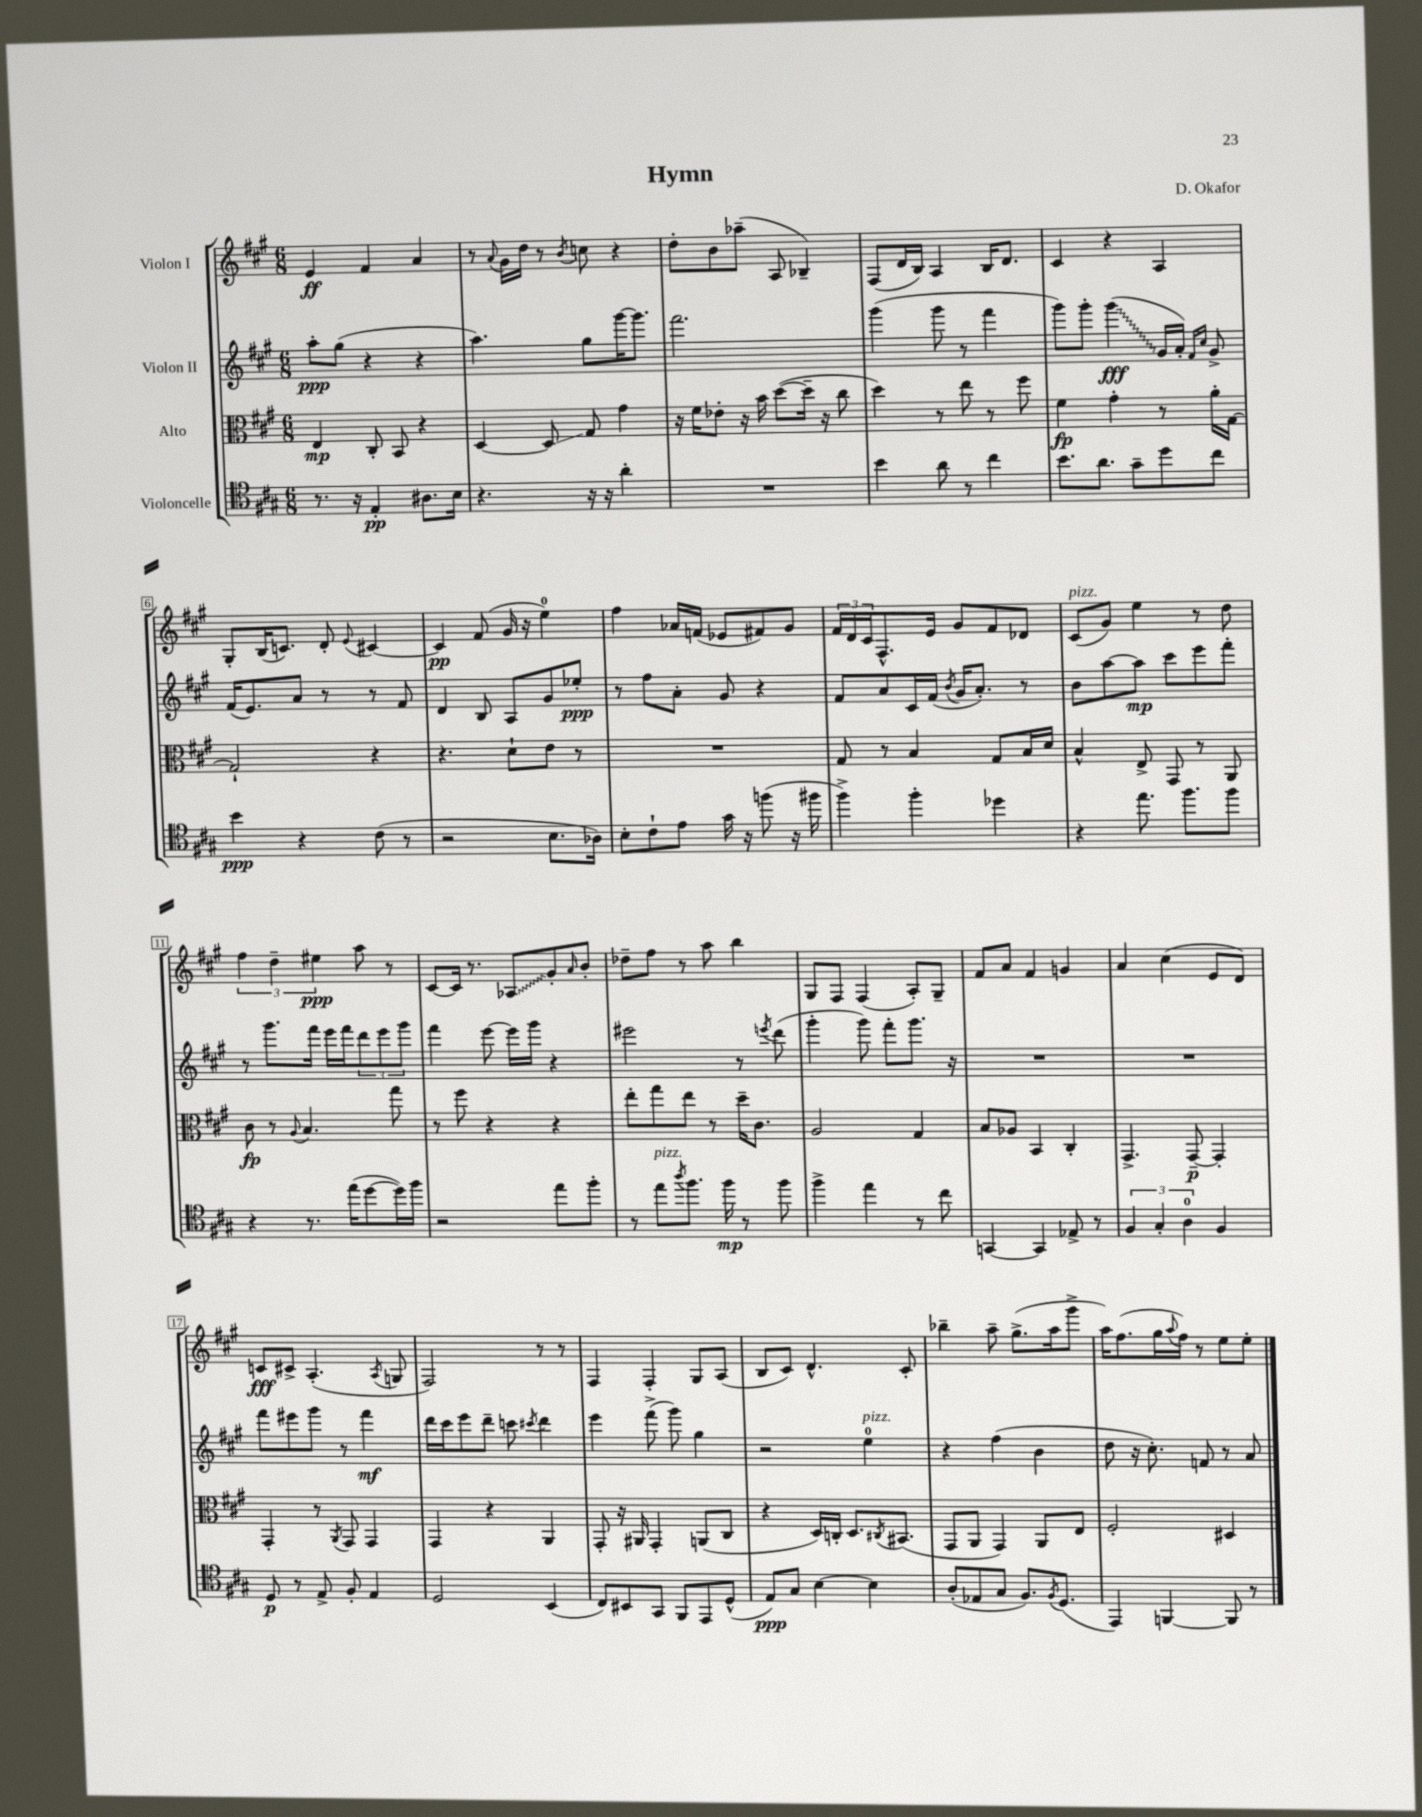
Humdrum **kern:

**kern	**kern	**kern	**kern
*staff4	*staff3	*staff2	*staff1
*clefC4	*clefC3	*clefG2	*clefG2
*k[f#c#g#]	*k[f#c#g#]	*k[f#c#g#]	*k[f#c#g#]
*M6/8	*M6/8	*M6/8	*M6/8
8.r	4E/	8aa'\L	4e/
.	.	(8gg#\J	.
16r	.	.	.
4E'/	8C#'/	4r	4f#/
.	8BB/	.	.
8.A#\L	4r	4r	4a/
16B\Jk	.	.	.
=	=	=	=
4.r	[4D/	4.aa\)	8r
.	.	.	8qqa/
.	.	.	16g#\LL
.	.	.	16dd\JJ
.	8D/]	.	8r
.	.	.	8qb/
16r	8G#/	8gg#\L	8cc\
16r	.	.	.
4a'\	4g#\	[16ggg#\K	4r
.	.	8.ggg#\]J	.
=	=	=	=
2.r	16r	2.fff#\	8dd'\L
.	16f#\LK	.	.
.	8e-'\J	.	8b\
.	16r	.	(8aa-~\J
.	16b\	.	.
.	([8dd\L	.	8A/
.	16dd~\]Jk	.	4B-~/)
.	16r	.	.
.	8cc#\	.	.
=	=	=	=
4b\	4dd\)	(4ggg#\	(8F#/L
.	.	.	16d/L
.	.	.	16B/JJ)
8a\	8r	8ggg#\	4A/
8r	8ee\	8r	.
4cc#\	8r	4fff#\	16B/LK
.	.	.	8.d/J
.	8ff#\	.	.
=	=	=	=
8.b\L	4f#\	8ggg#\L)	4c#/
.	.	8ggg#'\J	.
8.a\J	.	.	.
.	4g#'\	(4ggg#\	4r
8g#~\L	.	.	.
8dd\	8r	16g#/LL	4A/
.	.	16a'/JJ)	.
.	.	16qqf#/LL	.
.	.	16qqcc#/JJ	.
8cc#\J	16a'\LL	8g#^/	.
.	[16G#\JJ	.	.
=	=	=	=
4b\	2G#`/]	(16f#/LK	8G#'/L
.	.	8.e/)	.
.	.	.	(16B/K
.	.	.	8.c/J)
4r	.	8a/J	.
.	.	8r	8d'/
.	.	.	8qqe/
(8c#\	4r	8r	[4c#/
8r	.	8f#/	.
=	=	=	=
2r	4.r	4d/	4c#/]
.	.	8B/	(8f#/
.	8d`\L	8A/L	16g#/
.	.	.	16r
8.B\L	8e\J	8g#/	4ee\)
.	8r	8ee-'/J	.
16A-\Jk)	.	.	.
=	=	=	=
8B'\L	2.r	8r	4ff#\
8c#`\	.	8ff#\L	.
8e\J	.	8a'\J	16a-/LL
.	.	.	(16f/JJ
16g#\	.	8g#/	8e-/L
16r	.	.	.
(8ff\	.	4r	8f#/)
16r	.	.	8g#/J
16ff#\	.	.	.
=	=	=	=
4ff#^\)	8G#/	8f#/L	24f#/LL
.	.	.	24d/
.	.	.	24c#/J
.	8r	8a/	8.F#^^/
4ff#'\	4B/	16c#/L	.
.	.	(16f#/JJ	16e/Jk
.	.	8qb/	.
.	.	16g#/LK	8g#/L
.	.	8.a'/J)	.
4dd-\	8G#/L	.	8f#/
.	16B/L	8r	8d-/J
.	16d/JJ	.	.
=	=	=	=
4r	4B^^/	8b\L	(8c#/L
.	.	[8aa\	8g#/J)
8.ee\	8E^/	8aa\]J	4ee\
.	8GG#/	8ccc#\L	.
8.ff#\L	.	.	.
.	8r	8eee\	8r
8ff#\J	8AA/	8fff#'\J	8dd\
=	=	=	=
4r	8c#\	8r	6ff#\
.	8r	8.ggg#\L	.
.	.	.	6dd~\
.	8qqA/	.	.
8.r	4.B/	.	.
.	.	16fff#\Jk	.
.	.	.	6ee#\
.	.	16eee\LL	.
(16ee\LK	.	16fff#\J	.
[8dd\	.	12ddd\	8aa\
.	.	12eee\	.
16dd\]L)	8gg#\	.	8r
.	.	12ggg#\J	.
16ff#\JJ	.	.	.
=	=	=	=
2r	8r	4fff#\	[8c#/L
.	8ff#\	.	16c#/]Jk
.	.	.	8.r
.	4r	[8eee\	.
.	.	16eee\]LL	8A-/L
.	.	16ggg#\JJ	.
8ee\L	4r	4r	8g#'/
.	.	.	16qqa/
8ff#'\J	.	.	8b'/J
=	=	=	=
8r	8ee'\L	2eee#\	8dd-~\L
8ee\L	8gg#\	.	8ff#\J
8qaa/	.	.	.
8.ff#\J	8ee\J	.	8r
.	8r	.	8aa\
16ff#\	.	.	.
8r	16dd~\LK	8r	4bb\
.	8.c#\J	.	.
.	.	8qeee/	.
8ff#\	.	(8ddd\	.
=	=	=	=
4ff#^\	2A/	4ggg#'\	8G#/L
.	.	.	8F#/J
4ee\	.	8ggg#\)	(4F#/
.	.	8fff#'\L	.
8r	4G#/	8.ggg#\J	8A'/L)
8cc#\	.	.	8G#~/J
.	.	16r	.
=	=	=	=
[4GG/	8B/L	2.r	8f#/L
.	8A-/J	.	8a/J
4GG/]	4BB/	.	4f#/
8E-^/	4C#'/	.	4g/
8r	.	.	.
=	=	=	=
6F#/	4.GG#^/	2.r	4a/
6G#'/	.	.	.
.	.	.	(4cc#\
6A\	.	.	.
.	[8GG#~/	.	.
4F#/	4GG#'/]	.	8e/L
.	.	.	8d/J)
=	=	=	=
8D/	4GG#'/	8fff#\L	8c/L
8r	.	8eee#\	8c#^/J
8E^/	8r	8ggg#\J	(4.A'/
.	8qAA/	.	.
8F#'/	8GG#/	8r	.
4E/	4GG#/	4fff#\	.
.	.	.	8qA/
.	.	.	8G/
=	=	=	=
2D/	4GG#/	16ddd\LL	2F#/)
.	.	16ccc#\J	.
.	.	8eee\	.
.	4r	8ddd~\J	.
.	.	8ccc\	.
.	.	8qccc#/	.
(4BB/	4AA/	4ddd\	8r
.	.	.	8r
=	=	=	=
8C#/L)	8GG#'/	4eee\	4F#/
8BB#/	16r	.	.
.	16AA#/	.	.
8GG#/J	4GG#'/	(8fff#^\	4F#'/
8FF#/L	.	8ggg#\)	.
8EE/	(8AA/L	4gg#\	8G#/L
(8D^^/J	8C#/J	.	(8A/J
=	=	=	=
8E/L)	4r	2r	8B/L
8G#/J	.	.	8c#/J)
[4B\	16D/LL)	.	4.d^^/
.	16C'/JJ	.	.
.	8.D/L	.	.
4B\]	.	4ee\	.
.	8qC#/	.	.
.	(8.BB#/J	.	.
.	.	.	8c#'/
=	=	=	=
(8A'/L	8GG#/L	4r	4bb-~\
8E-/	8AA/J	.	.
8G#/J	4GG#/)	(4ff#\	8aa~\
8.F#/L)	.	.	(8.gg#^\L
.	8AA/L	4b\	.
8qF#/	.	.	.
(8.D/J	.	.	16aa\k
.	8E/J	.	8ggg#^\J
=	=	=	=
4EE/)	2F#'/	8dd\	16aa\LK)
.	.	.	(8.ff#\
.	.	16r	.
.	.	8.cc#'\)	.
[4FF/	.	.	16gg#\L
.	.	.	8qqaa/
.	.	.	16ff#\JJ)
.	.	8f/	8r
8FF/]	4D#/	8r	8ee\L
8r	.	8a/	8ee'\J
==	==	==	==
*-	*-	*-	*-
